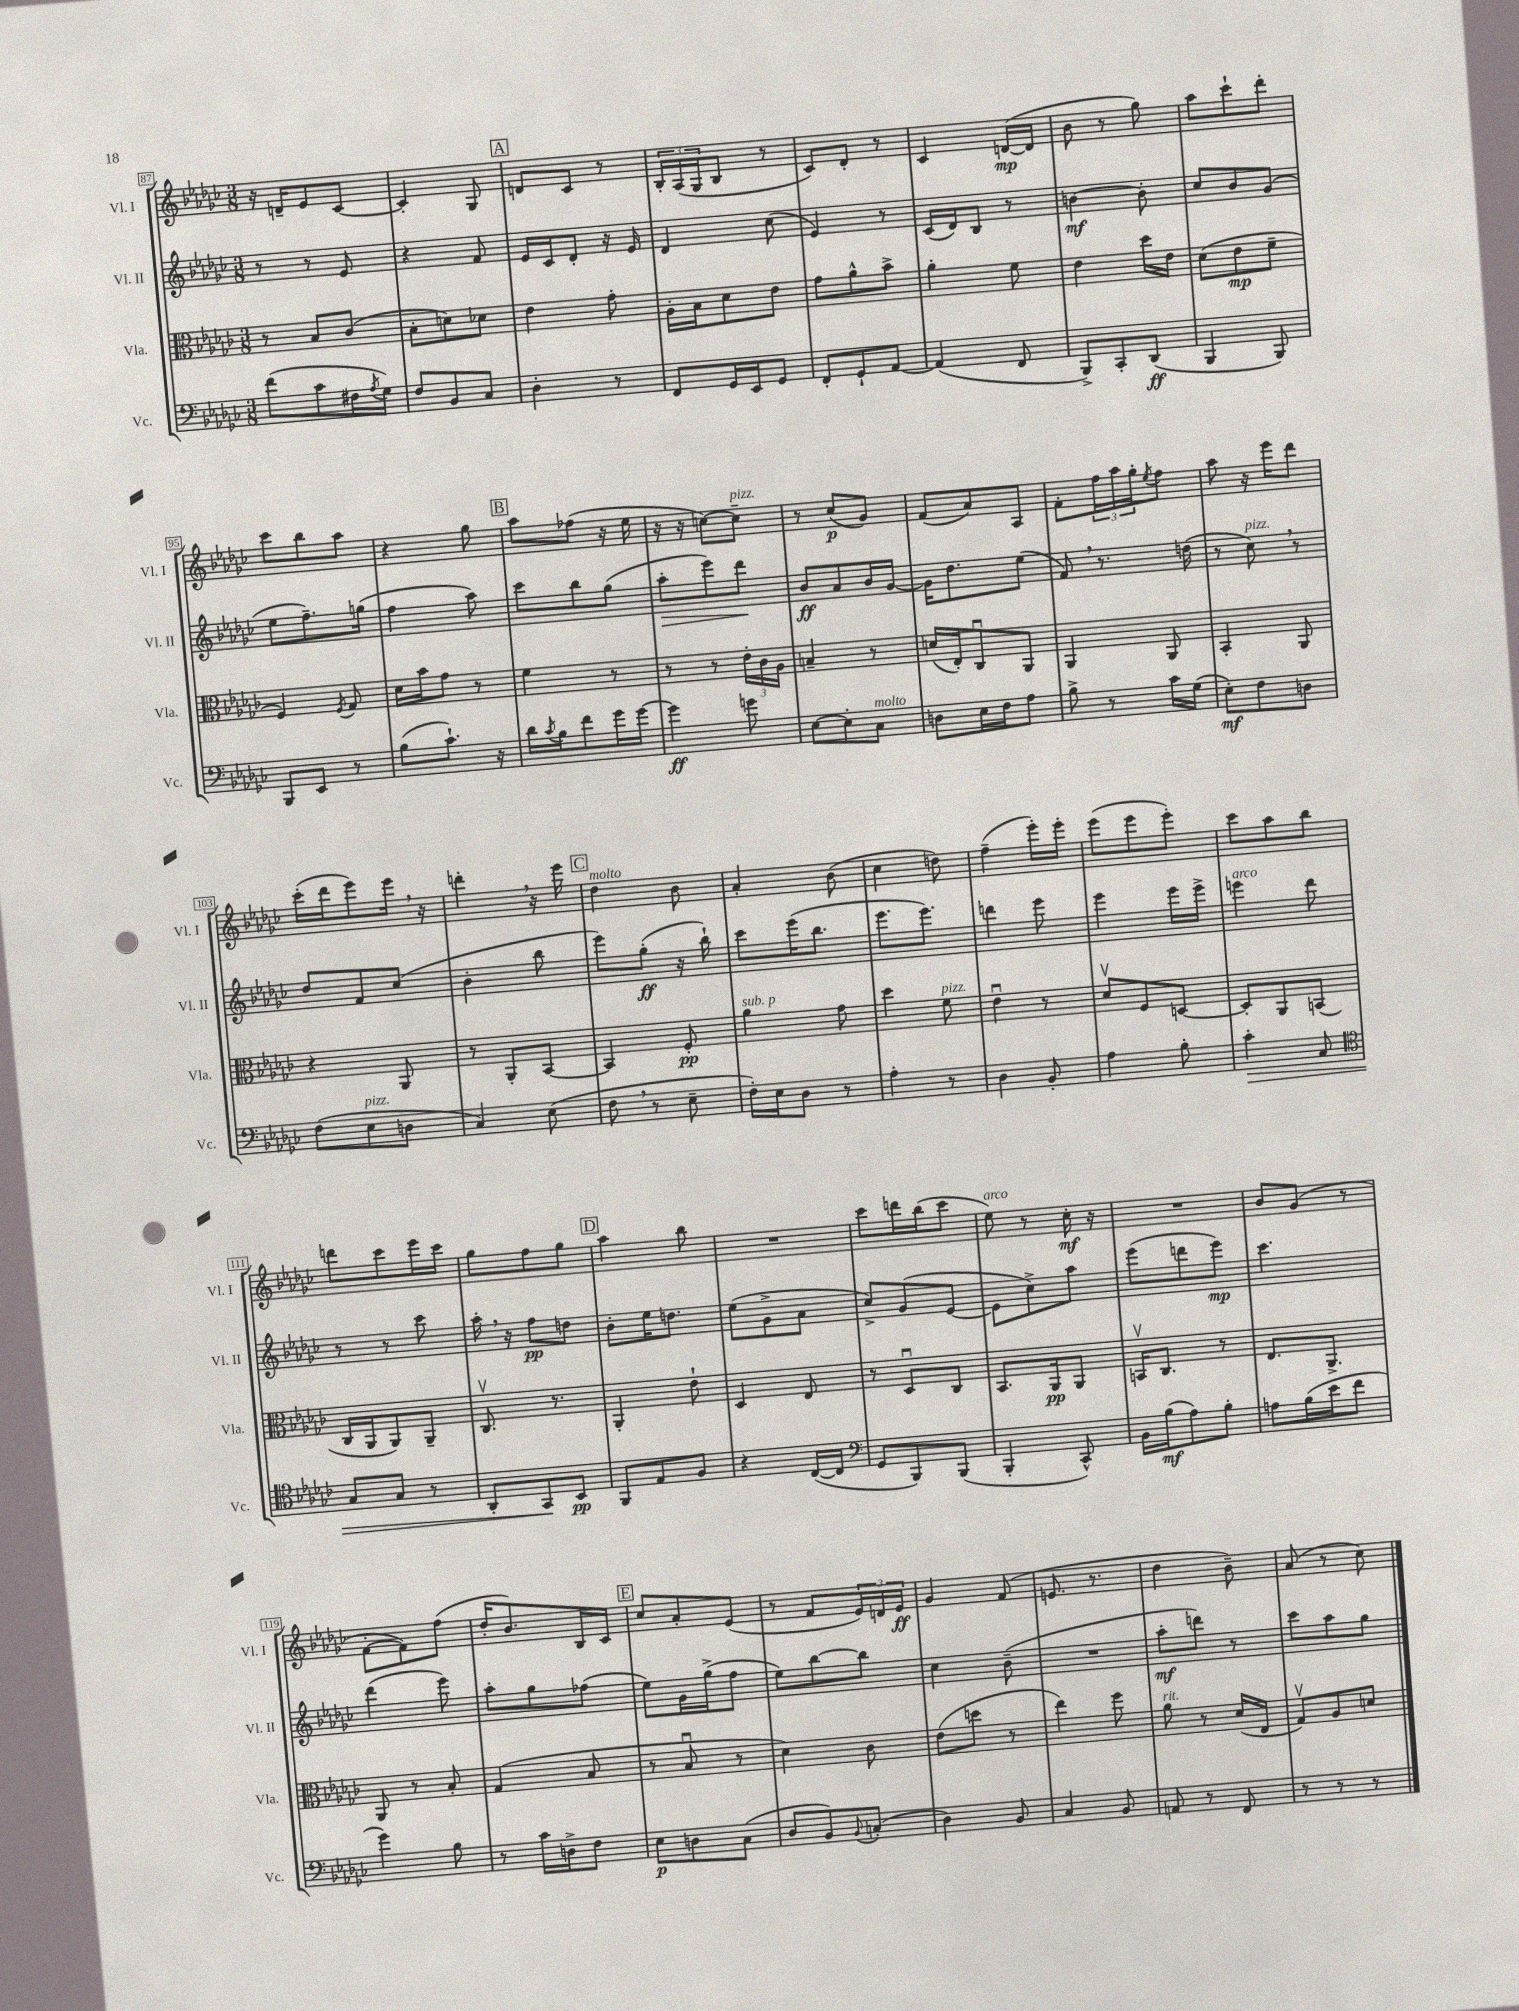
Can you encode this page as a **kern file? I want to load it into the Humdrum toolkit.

**kern	**kern	**kern	**kern
*staff4	*staff3	*staff2	*staff1
*clefF4	*clefC3	*clefG2	*clefG2
*k[b-e-a-d-g-c-]	*k[b-e-a-d-g-c-]	*k[b-e-a-d-g-c-]	*k[b-e-a-d-g-c-]
*M3/8	*M3/8	*M3/8	*M3/8
(8f	8r	8r	16r
.	.	.	16d~
8c-	8B-	8r	8e-
16F#	(8c-	8e-	[8c-
8qA-	.	.	.
16G-)	.	.	.
=	=	=	=
8F	8B-'	4r	4c-']
8BB-	8d)	.	.
8C-	8d-	8f	8G-
=	=	=	=
4D-'	4e-	16e-	8d
.	.	16c-	.
.	.	8d-'	8c-
8r	8g-'	16r	8r
.	.	16e-	.
=	=	=	=
8FF	16A-'	4d-	24B-'
.	.	.	(24A-
.	16B-	.	.
.	.	.	24G-
16GG-	8d-	.	8B-
16EE-	.	.	.
8GG-	8e-	(8cc-	8r
=	=	=	=
8FF'	8g-	4e-)	8c-)
8GG-`	8a-^^	.	8d-'
[8AA-	8b-^	8r	8r
=	=	=	=
(4AA-]	4a-'	(16c-	4c-
.	.	16d-)	.
.	.	8B-	.
8FF	8f	8r	([16d
.	.	.	16d]
=	=	=	=
8BBB-^)	4e-	[4b	8b-
8CC-'	.	.	8r
(8DD-	16dd-	8b']	8gg-)
.	16e-	.	.
=	=	=	=
4BBB-	(8d-	8cc-	8aa-
.	8e-	8b-	8ccc-`
8BBB-)	8f~	(8g-	8ddd-'
=	=	=	=
8BBB-	4F)	8ee-	8ccc-
8EE-	.	8.ff~)	8bb-
.	8qF	.	.
8r	8G-	.	8aa-
.	.	(16gg	.
=	=	=	=
(8B-	16d-	4ff	4r
.	16b-	.	.
8.c-`)	8g-	.	.
.	8r	8aa-)	8gg-
16r	.	.	.
=	=	=	=
16d-	4f	8ccc-	8aa-
8qc-	.	.	.
16B-	.	.	.
8f	.	8bb-	(8ff-
16g-	8r	(8gg-	16r
[16g-	.	.	16ee-
=	=	=	=
4g-]	8r	8aa-'	16r
.	.	.	16r
.	8r	8eee-)	[8cc)
8g	24e-'	8ddd-	8cc~]
.	24c-	.	.
.	24A-	.	.
=	=	=	=
[8E-	4B~	8b-	8r
8E-']	.	8a-	(8cc-
8C-	8r	16b-	8g-)
.	.	[16g-	.
=	=	=	=
8D	(16d	16g-]	(8f
.	16E-')	8.dd-	.
16E-	8C-u	.	8a-)
16F	.	.	.
8A-	8AA-	(8ee-	8A-
=	=	=	=
8B-^	4AA-	8f)	8f'
8r	.	8.r	24ff
.	.	.	24aa-
.	.	.	24gg-'
.	.	.	8qee-
16c-	8AA-	.	8ff
(16G-	.	(16dd	.
=	=	=	=
8E-')	4BB-'	8r	8aa-
8F	.	8cc-)	16r
.	.	.	16eee-
8D	8AA-	8r	8ddd-
=	=	=	=
(8F	4r	8dd-	(16ccc-'
.	.	.	16ddd-
8E-	.	8f	8eee-)
8D	8AA-	(8cc-	16eee-
.	.	.	16r
=	=	=	=
4C-)	8r	4b-'	4ddd'
.	8AA-'	.	.
(8E-	[8BB-	8bb-	16r
.	.	.	16eee-
=	=	=	=
8F	4BB-]	8eee-)	4dd-
8r	.	(8gg-'	.
8E-~	8F'	16r	8b-
.	.	16bb-`)	.
=	=	=	=
16F')	4a-	8ccc-	4a-'
16E-	.	.	.
8D-	.	(16eee-	.
.	.	8.bb-	.
8r	8g-	.	(8b-
=	=	=	=
4A-'	4dd-	8.eee-	4cc-
.	.	8.eee-)	.
8r	8f	.	8dd)
=	=	=	=
4D-	4e-u	4ddd	(4ff~
8BB-'	8r	8eee-	16eee-')
.	.	.	16eee-'
=	=	=	=
4A-	8d-v	4eee-	(8eee-
.	8F	.	8eee-
8B-'	[8D	16eee-	8eee-')
.	.	16eee-^	.
=	=	=	=
4c-'	8D']	4eee	8ccc-
.	8AA-	.	8aa-
8C-	(8BB	8ddd-	8bb-
=	=	=	=
*clefC4	*	*	*
8G-	16C-	8r	8ddd
.	16AA-	.	.
8G-	8AA-)	8r	8ccc-
8r	8AA-~	8ccc-	16eee-
.	.	.	16ccc-
=	=	=	=
8AA-'	8.C-v	16aa-'	8gg-
.	.	16r	.
8GG-	.	8ff	8ff
.	8.r	.	.
8BB-	.	8dd	8gg-
=	=	=	=
8FF	4AA-'	8b-'	4aa-
8E-	.	16ee-	.
.	.	8.dd	.
8F	8e-`	.	8bb-
=	=	=	=
4r	4D-	(8ee-	4.r
.	.	8g-^	.
([16C-	8E-	8a-	.
16C-]	.	.	.
=	=	=	=
*clefF4	*	*	*
8GG-	8r	8cc-^)	8ccc-
8BBB-)	8D-u	(8g-	16ddd
.	.	.	(16bb-
(8BBB-	8C-	[8e-	8ccc-
=	=	=	=
4BBB-'	8.BB-	8e-]	8ee-)
.	.	8cc-^)	8r
.	16AA-	.	.
8CC-^^)	8AA-	8aa-	16cc-'
.	.	.	16r
=	=	=	=
16BB-	16BBv	(8eee-	4.r
(16B-	8.C-	.	.
8A-)	.	8ddd	.
8B-'	8r	8eee-)	.
=	=	=	=
8A	8.E-	4.ccc-	8b-
(16B-	.	.	(8g-
16e-	8.AA-^	.	.
8f	.	.	8r
=	=	=	=
4g-)	8AA-	(4ddd-	[8f'
.	8r	.	8f])
8B-	8B-'	8eee-)	(8ff
=	=	=	=
8r	(4G-	8aa-'	16dd-'
.	.	.	8.b-)
16c-	.	8gg-	.
16D^	.	.	.
8F	8B-	(8ff-	16B-
.	.	.	16c-
=	=	=	=
8E-	8r	8ee-)	8cc-
8D	8B-u	16g-	8a-'
.	.	(16gg-^	.
(8C-	8r	8ff	(8e-
=	=	=	=
8D-	4d-)	8ee-)	8r
8BB-)	.	[8bb-	8f
8qqBB-	.	.	.
(8C'	8c-	8bb-]	24e-)
.	.	.	24d
.	.	.	24e-
=	=	=	=
4D-)	(8e-	4cc-	4g-
.	8dd	.	.
8BB-	8r	(8b-~	(8f
=	=	=	=
4C-	4ee-)	4.r	8.e
.	.	.	8.r
8BB-	8ff	.	.
=	=	=	=
8AA	8a-	8aa-'	4dd-
8r	8r	8ddd)	.
8FF	(16d-	8r	8b-~)
.	16E-	.	.
=	=	=	=
8r	8G-v)	8ccc-	(8a-
8r	8A-	8aa-	8r
8r	8d	8gg-	8cc-)
==	==	==	==
*-	*-	*-	*-
